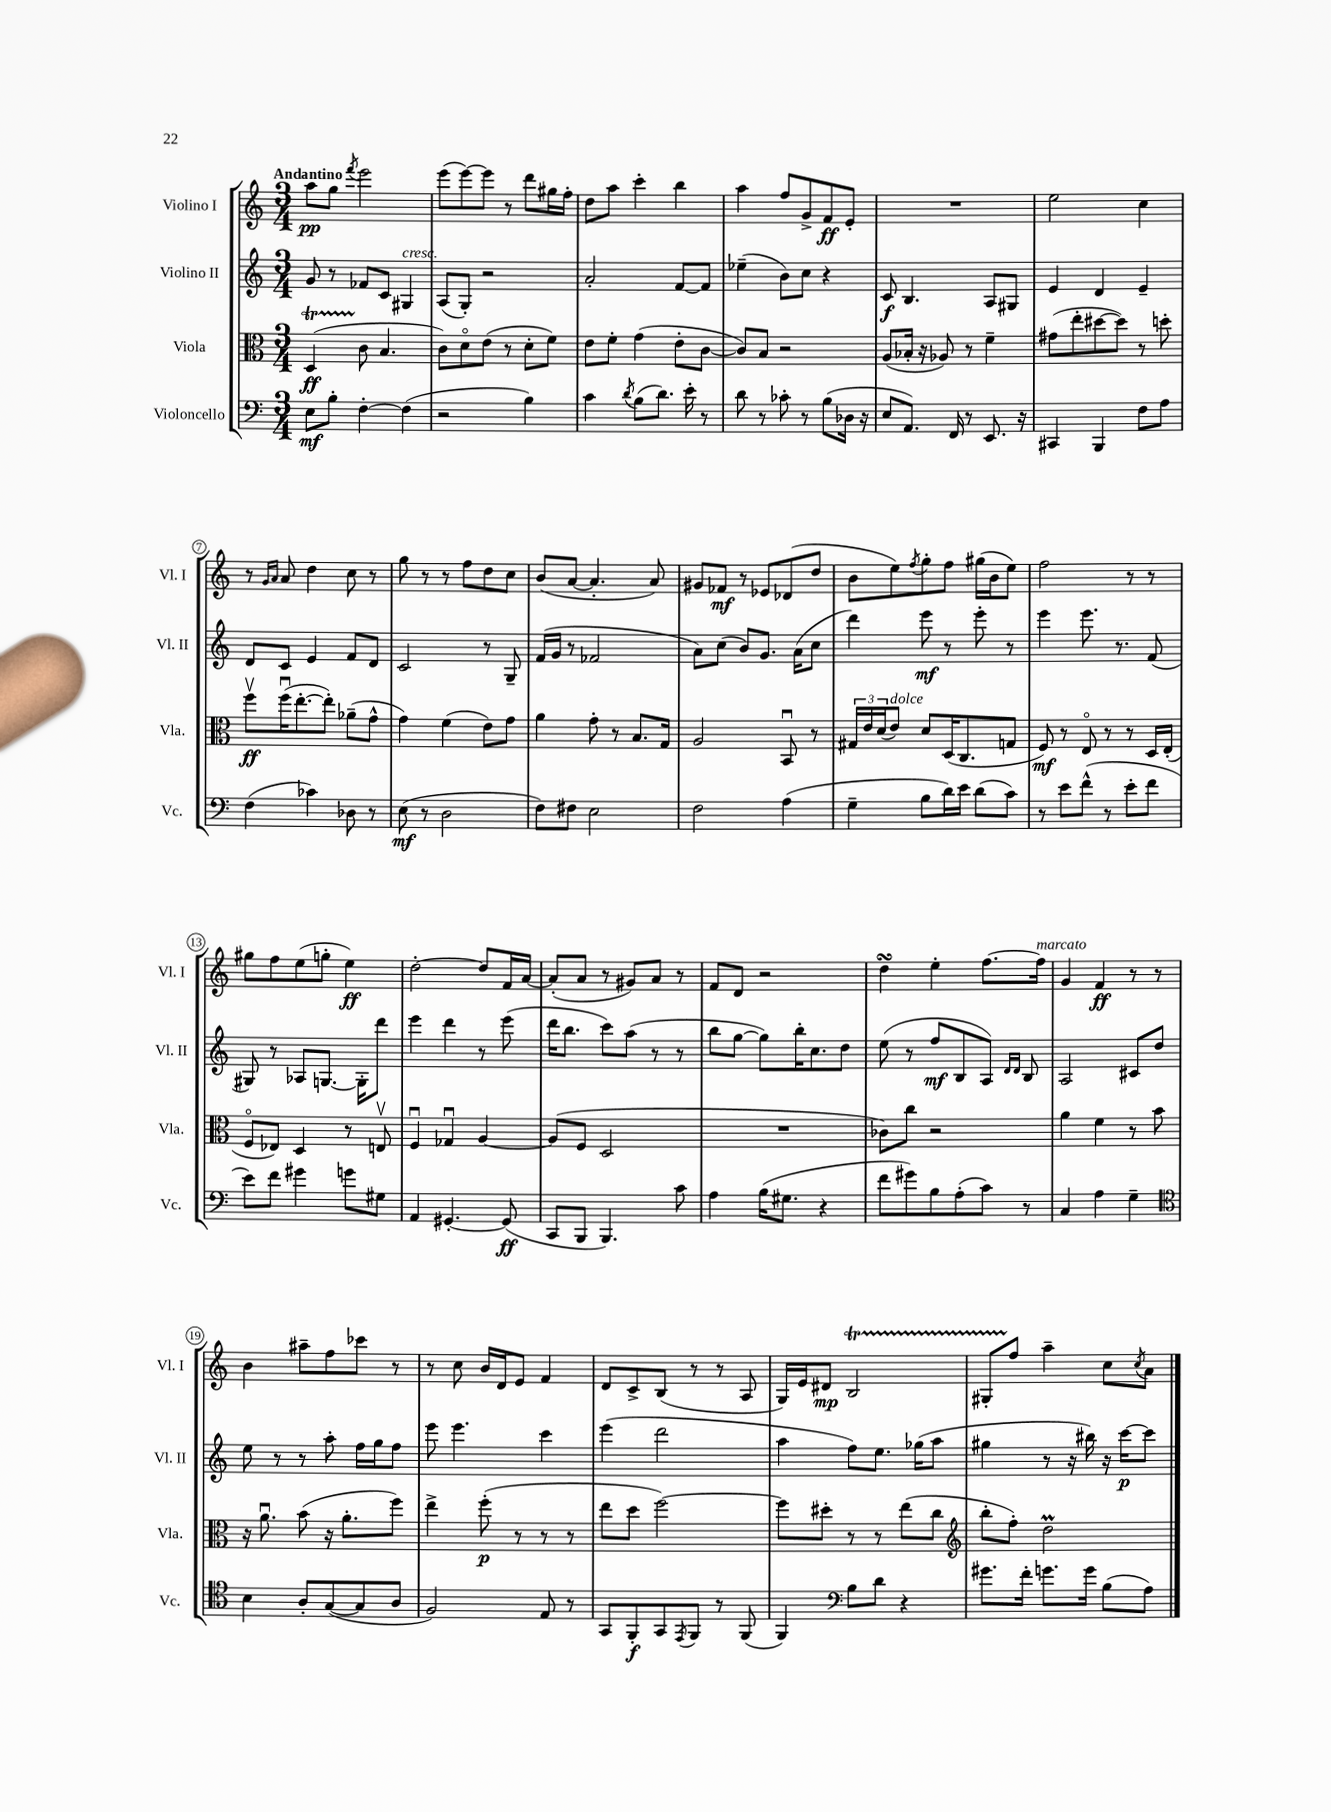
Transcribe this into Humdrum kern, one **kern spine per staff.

**kern	**dynam	**kern	**dynam	**kern	**dynam	**kern	**dynam
*part4	*part4	*part3	*part3	*part2	*part2	*part1	*part1
*staff4	*staff4	*staff3	*staff3	*staff2	*staff2	*staff1	*staff1
*I"Violoncello	*	*I"Viola	*	*I"Violino II	*	*I"Violino I	*
*I'Vc.	*	*I'Vla.	*	*I'Vl. II	*	*I'Vl. I	*
*clefF4	*	*clefC3	*	*clefG2	*	*clefG2	*
*k[]	*	*k[]	*	*k[]	*	*k[]	*
*M3/4	*	*M3/4	*	*M3/4	*	*M3/4	*
=1	=1	=1	=1	=1	=1	=1	=1
!	!	!	!	!	!	!LO:TX:a:B:t=Andantino	!
8E\L	mf	(4DT/	ff	8g/	.	8aa\L	pp
8B'\J	.	.	.	8r	.	8gg\J	.
.	.	.	.	.	.	8qfff/	.
[4F'\	.	8c\	.	8f-X/L	.	2eee\	.
.	.	4.B/	.	8c/J	.	.	.
!	!	!	!	!LO:TX:a:i:t=cresc.	!	!	!
(4F\]	.	.	.	4G#X/	.	.	.
=2	=2	=2	=2	=2	=2	=2	=2
2r	.	8c\L)	.	(8A/L	.	(8eee\L	.
.	.	8d\	.	8G'/J)	.	[8eee\)	.
.	.	(8e\J	.	2r	.	8eee\J]	.
.	.	8r	.	.	.	8r	.
4B\)	.	8d'\L	.	.	.	8ddd\L	.
.	.	8f\J)	.	.	.	16gg#X\L	.
.	.	.	.	.	.	16ff'\JJ	.
=3	=3	=3	=3	=3	=3	=3	=3
4c\	.	8e\L	.	2a'/	.	8dd\L	.
.	.	8f'\J	.	.	.	8aa\J	.
8qd/	.	.	.	.	.	.	.
(8B\L	.	(4g\	.	.	.	4ccc'\	.
8.d\J)	.	.	.	.	.	.	.
.	.	8e'\L	.	[8f/L	.	4bb\	.
16e'\	.	.	.	.	.	.	.
8r	.	[8c\J	.	8f/J]	.	.	.
=4	=4	=4	=4	=4	=4	=4	=4
8d\	.	8c/L])	.	(4ee-X~\	.	4aa\	.
8r	.	8B/J	.	.	.	.	.
8c-X'\	.	2r	.	8b\L)	.	8ff/L	.
8r	.	.	.	8cc\J	.	8g^/	.
(8B\L	.	.	.	4r	.	8f/	ff
16D-X\Jk	.	.	.	.	.	8e'/J	.
16r	.	.	.	.	.	.	.
=5	=5	=5	=5	=5	=5	=5	=5
8E/L	.	(8A/L	.	8c/	f	2.r	.
8.AA/J)	.	16B-X'/Jk	.	4.B/	.	.	.
.	.	16r	.	.	.	.	.
.	.	8A-X/)	.	.	.	.	.
16FF/	.	.	.	.	.	.	.
8r	.	8r	.	.	.	.	.
8.EE/	.	4f~\	.	8A/L	.	.	.
.	.	.	.	8G#X/J	.	.	.
16r	.	.	.	.	.	.	.
=6	=6	=6	=6	=6	=6	=6	=6
4CC#X/	.	(8g#X\L	.	4e/	.	2ee\	.
.	.	8ee'\	.	.	.	.	.
4BBB/	.	[8dd#X\	.	4d/	.	.	.
.	.	8dd#\J])	.	.	.	.	.
8F\L	.	8r	.	4e~/	.	4cc\	.
8A\J	.	8ddn'\	.	.	.	.	.
!!LO:LB:g=z
=7	=7	=7	=7	=7	=7	=7	=7
(4F\	.	8ffv\L	ff	8d/L	.	8r	.
.	.	.	.	.	.	16qqg/LL	.
.	.	.	.	.	.	16qqa/JJ	.
.	.	(16ffu\K	.	8c/J	.	8a/	.
.	.	[8.ee'\	.	.	.	.	.
4c-X\)	.	.	.	4e/	.	4dd\	.
.	.	8ee'\J])	.	.	.	.	.
8D-X\	.	(8a-X~\L	.	8f/L	.	8cc\	.
8r	.	8g^^\J	.	8d/J	.	8r	.
=8	=8	=8	=8	=8	=8	=8	=8
(8E\	mf	4g\)	.	2c/	.	8gg\	.
8r	.	.	.	.	.	8r	.
2D\	.	(4f\	.	.	.	8r	.
.	.	.	.	.	.	8ff\L	.
.	.	8e\L)	.	8r	.	8dd\	.
.	.	8g\J	.	8G~/	.	8cc\J	.
=9	=9	=9	=9	=9	=9	=9	=9
8F\L)	.	4a\	.	(16f/LL	.	(8b/L	.
.	.	.	.	16g/JJ	.	.	.
8F#X\J	.	.	.	8r	.	[8a/J	.
2E\	.	8g'\	.	2f-X/	.	4.a'/]	.
.	.	8r	.	.	.	.	.
.	.	8.B/L	.	.	.	.	.
.	.	.	.	.	.	8a/)	.
.	.	16G/Jk	.	.	.	.	.
=10	=10	=10	=10	=10	=10	=10	=10
2F\	.	2A/	.	8a\L)	.	8g#X/L	.
.	.	.	.	(8cc\J	.	8f-X/J	mf
.	.	.	.	8b/L)	.	8r	.
.	.	.	.	8.g/J	.	8e-X/L	.
(4A\	.	8BBu/	.	.	.	(8d-X/	.
.	.	.	.	(16a\KL	.	.	.
.	.	8r	.	8cc\J	.	8dd/J	.
=11	=11	=11	=11	=11	=11	=11	=11
4G~\	.	24G#X/LL	.	4ddd\)	.	8b\L	.
.	.	24e/	.	.	.	.	.
.	.	(24d/J	.	.	.	.	.
!	!	!LO:TX:a:i:t=dolce	!	!	!	!	!
.	.	8e/J)	.	.	.	8ee\)	.
.	.	.	.	.	.	8qff/	.
8B\L	.	8d/L	.	8eee\	mf	8gg'\	.
16d\L)	.	(16D/K	.	8r	.	8ff\J	.
16e\JJ	.	8.C/	.	.	.	.	.
(8d\L	.	.	.	8eee'\	.	(16gg#X\LL	.
.	.	.	.	.	.	16b\J	.
8c\J)	.	8Gn/J	.	8r	.	8ee\J)	.
=12	=12	=12	=12	=12	=12	=12	=12
8r	.	8F/)	mf	4eee\	.	2ff\	.
8e\L	.	8r	.	.	.	.	.
(8f^^\J	.	8E/	.	8.eee\	.	.	.
8r	.	8r	.	.	.	.	.
.	.	.	.	8.r	.	.	.
8e'\L	.	8r	.	.	.	8r	.
8f\J	.	16D/LL	.	(8f/	.	8r	.
.	.	(16E'/JJ	.	.	.	.	.
!!LO:LB:g=z
=13	=13	=13	=13	=13	=13	=13	=13
8e\L)	.	8F/L	.	8G#X/)	.	8gg#X\L	.
8f\J	.	8E-X/J)	.	8r	.	8ff\	.
4g#X\	.	4D/	.	8A-X/L	.	(8ee\	.
.	.	.	.	[8.Gn/J	.	8ggn'\J	.
8gn\L	.	8r	.	.	.	4ee\)	ff
.	.	.	.	16G'\KL]	.	.	.
8G#X\J	.	8Env/	.	8ddd\J	.	.	.
=14	=14	=14	=14	=14	=14	=14	=14
4AA/	.	4Fu/	.	4eee\	.	[2dd'\	.
[4.GG#X'/	.	4G-Xu/	.	4ddd\	.	.	.
.	.	[4A/	.	8r	.	8dd/L]	.
(8GG#/]	ff	.	.	(8eee\	.	16f/L	.
.	.	.	.	.	.	[16a/JJ	.
=15	=15	=15	=15	=15	=15	=15	=15
8CC/L	.	(8A/L]	.	16ddd\KL	.	(8a'/L]	.
.	.	.	.	8.bb\J	.	.	.
8BBB/J	.	8F/J	.	.	.	8a/J	.
4.BBB/)	.	2D/	.	8ccc\L)	.	8r	.
.	.	.	.	(8aa\J	.	8g#X/L)	.
.	.	.	.	8r	.	8a/J	.
8c\	.	.	.	8r	.	8r	.
=16	=16	=16	=16	=16	=16	=16	=16
4A\	.	2.r	.	8bb\L	.	8f/L	.
.	.	.	.	[8gg\J	.	8d/J	.
(16B\KL	.	.	.	8gg\L])	.	2r	.
8.G#X\J	.	.	.	.	.	.	.
.	.	.	.	16bb'\K	.	.	.
.	.	.	.	8.cc\	.	.	.
4r	.	.	.	.	.	.	.
.	.	.	.	8dd\J	.	.	.
=17	=17	=17	=17	=17	=17	=17	=17
8f\L	.	8c-X\L)	.	(8ee\	.	4ddsSSS\	.
8g#X\)	.	8cc\J	.	8r	.	.	.
8B\	.	2r	.	8ff/L	mf	4ee'\	.
(8A'\	.	.	.	8B/	.	.	.
8c\J)	.	.	.	8A/J)	.	[8.ff\L	.
.	.	.	.	16qqd/LL	.	.	.
.	.	.	.	16qqd/JJ	.	.	.
8r	.	.	.	8B/	.	.	.
!	!	!	!	!	!	!LO:TX:a:i:t=marcato	!
.	.	.	.	.	.	16ff\Jk]	.
=18	=18	=18	=18	=18	=18	=18	=18
4C/	.	4a\	.	2A/	.	4g/	.
4A\	.	4f\	.	.	.	4f/	ff
4G~\	.	8r	.	8c#X/L	.	8r	.
.	.	8b\	.	8dd/J	.	8r	.
!!LO:LB:g=z
=19	=19	=19	=19	=19	=19	=19	=19
*clefC4	*	*	*	*	*	*	*
4B\	.	16r	.	8ee\	.	4b\	.
.	.	8.au\	.	.	.	.	.
.	.	.	.	8r	.	.	.
8A'/L	.	(8b\	.	8r	.	8aa#X~\L	.
([8G/	.	16r	.	8aa'\	.	8ff\	.
.	.	8.a'\L	.	.	.	.	.
8G/]	.	.	.	16ff\LL	.	8ccc-X\J	.
.	.	.	.	16gg\J	.	.	.
8A/J	.	8ff\J)	.	8ff\J	.	8r	.
=20	=20	=20	=20	=20	=20	=20	=20
2F/)	.	4ee^\	.	8eee\	.	8r	.
.	.	.	.	4.eee\	.	8cc\	.
.	.	(8ff'\	p	.	.	16b/LL	.
.	.	.	.	.	.	16d/J	.
.	.	8r	.	.	.	8e/J	.
8E/	.	8r	.	4ccc\	.	4f/	.
8r	.	8r	.	.	.	.	.
=21	=21	=21	=21	=21	=21	=21	=21
8GG/L	.	8ee\L	.	(4eee\	.	8d/L	.
8FF'/	f	8dd\J	.	.	.	8c^/	.
8GG/	.	[2ff\)	.	2ddd\	.	(8B/J	.
8qEE/	.	.	.	.	.	.	.
8FF/J	.	.	.	.	.	8r	.
8r	.	.	.	.	.	8r	.
(8FF/	.	.	.	.	.	8A/	.
=22	=22	=22	=22	=22	=22	=22	=22
4FF/)	.	8ff\L]	.	4aa\	.	16G/LL)	.
.	.	.	.	.	.	16e/J	.
.	.	8dd#X'\J	.	.	.	8d#X/J	mp
*clefF4	*	*	*	*	*	*	*
8B\L	.	8r	.	8ff\L)	.	2Bt/	.
8d\J	.	8r	.	8.ee\J	.	.	.
4r	.	(8ee\L	.	.	.	.	.
.	.	.	.	(16gg-X\KL	.	.	.
.	.	8cc\J	.	8aa\J	.	.	.
=23	=23	=23	=23	=23	=23	=23	=23
*	*	*clefG2	*	*	*	*	*
8.g#X\L	.	8bb'\L	.	4gg#X\	.	8G#XTTT'/L	.
.	.	8ff'\J)	.	.	.	8ff/J	.
16f'\Jk	.	.	.	.	.	.	.
8.gn\L	.	2ddM\	.	8r	.	4aa~\	.
.	.	.	.	16r	.	.	.
16g\Jk	.	.	.	16bb#X\)	.	.	.
(8B\L	.	.	.	16r	.	8cc\L	.
.	.	.	.	[16ccc\KL	p	.	.
.	.	.	.	.	.	8qcc/	.
8A\J)	.	.	.	8ccc\J]	.	8a\J	.
==	==	==	==	==	==	==	==
*-	*-	*-	*-	*-	*-	*-	*-
